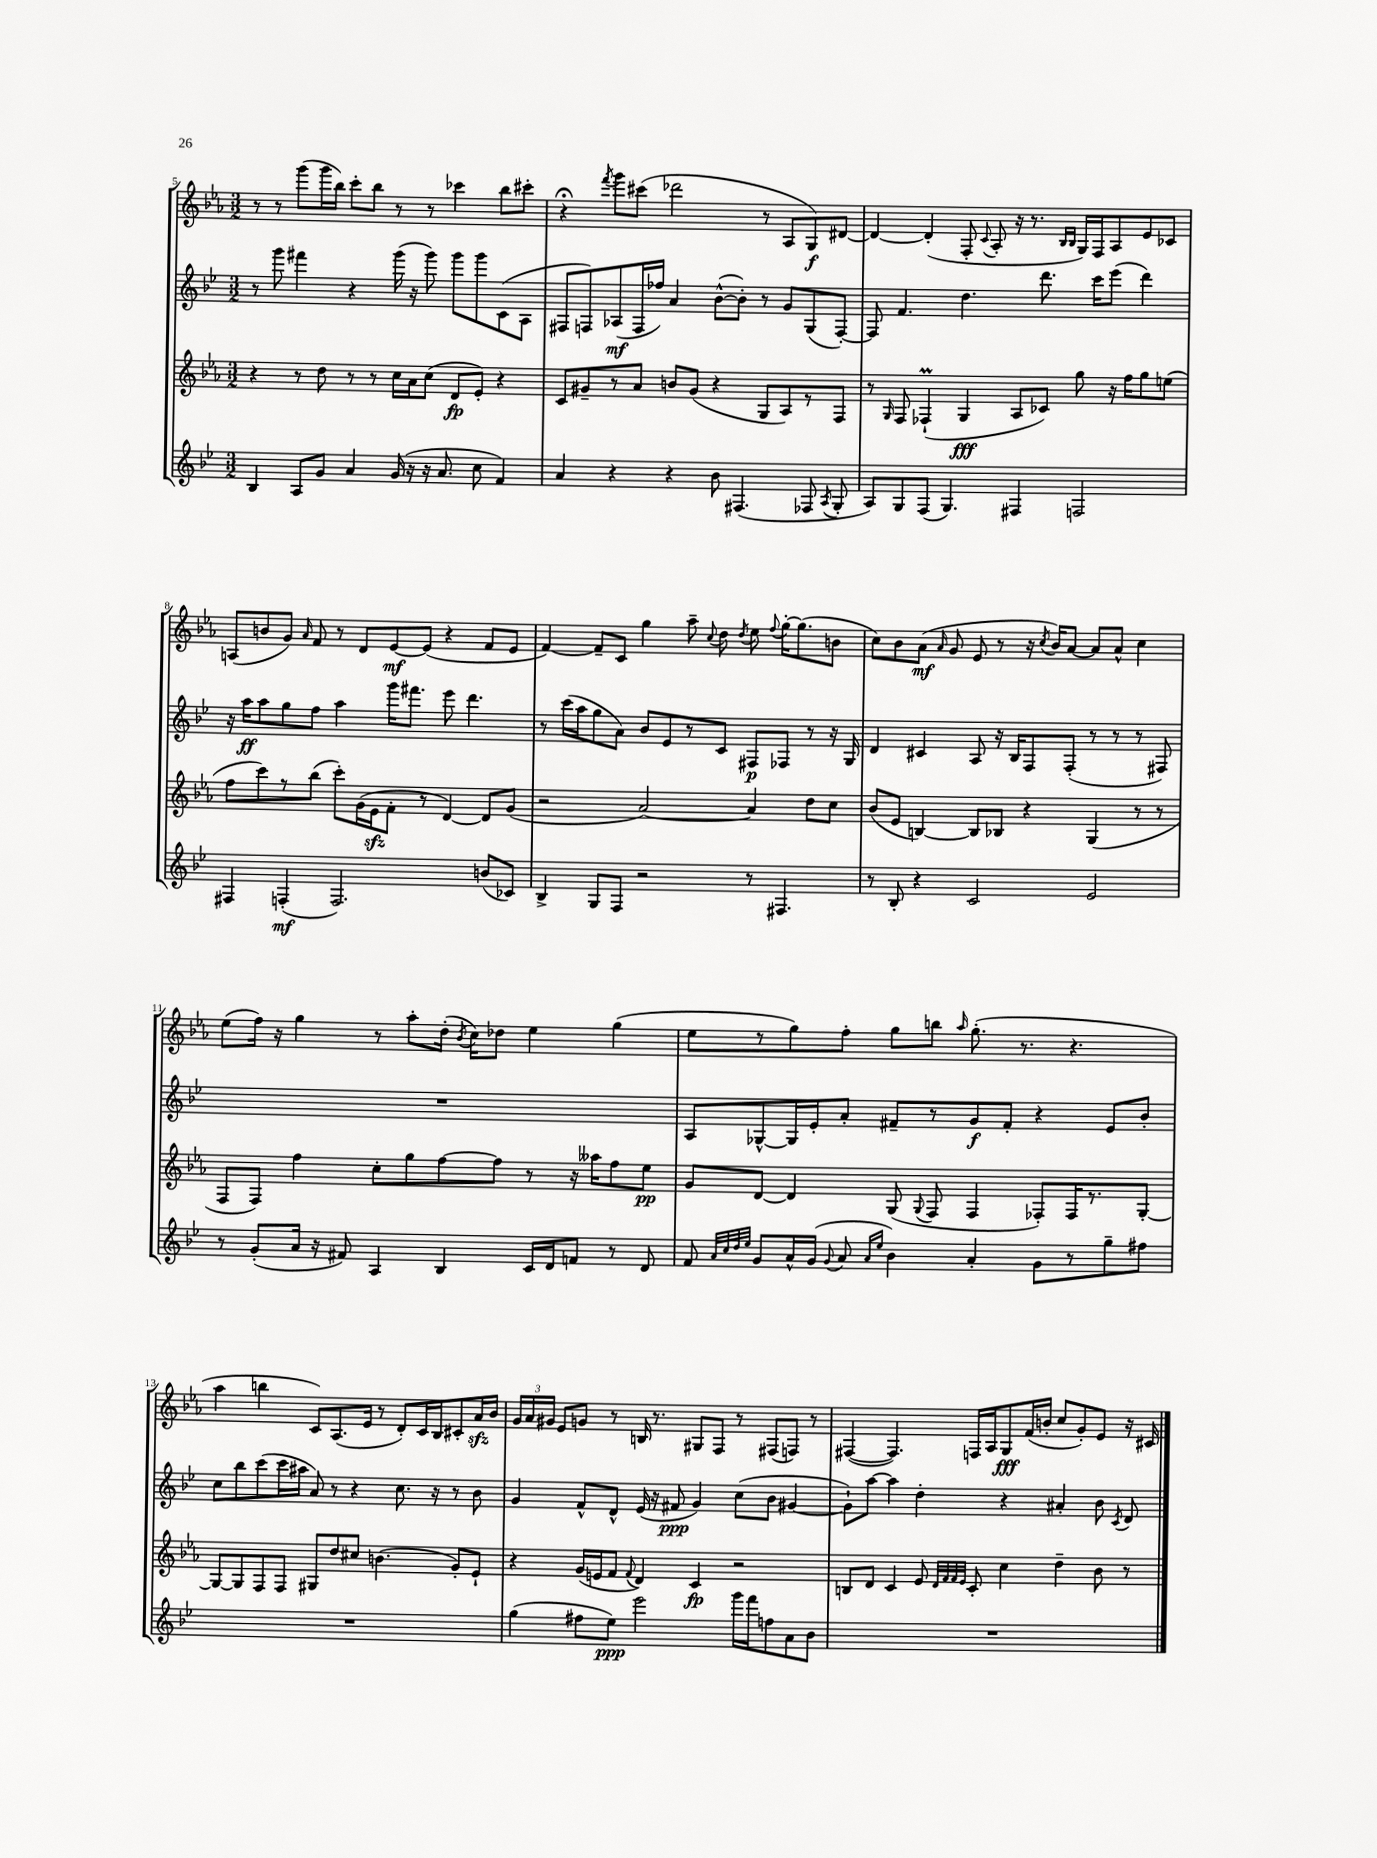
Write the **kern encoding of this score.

**kern	**kern	**kern	**kern
*staff4	*staff3	*staff2	*staff1
*clefG2	*clefG2	*clefG2	*clefG2
*k[b-e-]	*k[b-e-a-]	*k[b-e-]	*k[b-e-a-]
*M3/2	*M3/2	*M3/2	*M3/2
4B-/	4r	8r	8r
.	.	8ggg\	8r
8A/L	8r	4fff#\	(8ggg\L
8g/J	8dd\	.	16ggg\L
.	.	.	16bb-\JJ)
4a/	8r	4r	8ccc'\L
.	8r	.	8bb-\J
(16g/	16cc\LL	(16ggg\	8r
16r	16a-\J	16r	.
16r	(8cc\J	8ggg\)	8r
8.a/	.	.	.
.	8d/L	8ggg\L	4ccc-\
8cc\	8e-'/J)	8ggg\	.
4f/)	4r	(8c\	8bb-\L
.	.	8A\J	8ccc#'\J
=	=	=	=
4a/	8c/L	8F#/L	4r;
.	8g#~/	8F/)	.
.	.	.	8qfff/
4r	8r	(8A-/	8ggg\L
.	8a-/J	16F/L	(8ccc#\J
.	.	16ff-/JJ)	.
4r	8b/L	4a/	2ddd-\
.	(8g#/J	.	.
8b-\	4r	([8b-^^\L	.
(4.F#/	.	8b-'\]J)	.
.	8G/L	8r	8r
.	8A-/)	8g/L	8A-/L
8F-/	8r	(8G/	8G/)
8qA/	.	.	.
8G'/	8F/J	[8F'/J)	[8d#/J
=	=	=	=
8A/L)	8r	8F/]	4d#/_
.	16qqG/	.	.
8G/	8F/	4.f/	.
(8F/J	(4F-`/	.	(4d#'/]
4.G/)	.	.	.
.	4G/	4.dd\	8F'/
.	.	.	8qqc/
.	.	.	8A-'/
4F#/	8A-/L	.	16r
.	.	.	8.r
.	8c-/J)	8.ddd\	.
.	.	.	16qqB-/LL
.	.	.	16qqB-/JJ
2F/	8gg\	.	16G/LL)
.	.	16ccc\LK	16F/J
.	16r	(8eee-\J	8A-/
.	16ff\LK	.	.
.	8gg\	4ddd\)	8e-/
.	(8ee\J	.	8c-/J
=	=	=	=
4F#/	8ff\L	16r	(8A/L
.	.	16aa\LK	.
.	8ccc\)	8aa\	8b/
(4F'/	8r	8gg\	8g/J)
.	.	.	16qqa-/
.	(8bb-\J	8ff\J	8f/
2.F/)	8ccc'\L)	4aa\	8r
.	(16g\L	.	8d/L
.	16e-\J	.	.
.	8f'\J	16ggg\LK	[8e-/
.	.	8.fff#\J	.
.	8r	.	(8e-/]J
.	[4d/)	8eee-\	4r
.	.	4.ddd\	.
(8b/L	8d/]L	.	8f/L
8c-/J)	(8g/J	.	8e-/J
=	=	=	=
4B-^/	2r	8r	[4f/)
.	.	(16ccc\LL	.
.	.	16aa\J	.
8G/L	.	8gg\	8f~/]L
8F/J	.	8a\J)	8c/J
2r	[2a-/)	8b-/L	4gg\
.	.	8e-/	.
.	.	8r	8aa-~\
.	.	.	8qqcc/
.	.	8c/J	8dd\
.	.	.	8qdd/
8r	4a-/]	8F#/L	8ee-\
.	.	.	8qqff/
4.F#/	.	8F-/J	[16gg'\LK
.	.	.	(8.gg\]
.	8dd\L	8r	.
.	8cc\J	16r	8b\J
.	.	16G/	.
=	=	=	=
8r	(8b-/L	4d/	8cc\L)
8B-'/	8e-/J	.	8b-\
4r	[4B/)	4c#/	(8a-\J
.	.	.	16qqa-/
.	.	.	8g/
2c/	8B/]L	8A/	8e-/
.	8B-/J	16r	8r
.	.	16B-/LK	.
.	4r	8F/	16r
.	.	.	8qcc/
.	.	.	16b-/LK)
.	.	(8F'/J	[8a-/J
2e-/	(4G/	8r	8a-/]L
.	.	8r	8a-^^/J
.	8r	8r	4cc\
.	8r	8F#/)	.
=	=	=	=
8r	8F/L	1.r	(8ee-\L
(8g'/L	8F/J)	.	16ff\Jk)
.	.	.	16r
16a/Jk	4ff\	.	4gg\
16r	.	.	.
8f#/)	.	.	.
4A/	8cc'\L	.	8r
.	8gg\	.	8aa-'\L
4B-/	[8ff\	.	(16dd'\Jk
.	.	.	8qb-/
.	.	.	16cc\LK)
.	8ff\]J	.	8dd-\J
16c/LL	8r	.	4ee-\
16d/J	.	.	.
8f/J	16r	.	.
.	16aa--\LK	.	.
8r	8ff\	.	(4gg\
8d/	8ee-\J	.	.
=	=	=	=
8f/	8g/L	8A/L	8ee-\L
32qqa/LLL	.	.	.
32qqcc/	.	.	.
32qqdd/	.	.	.
32qqee-/JJJ	.	.	.
8g/L	[8d/J	[8G-^^/	8r
16a^^/L	4d/]	16G-/]L	8gg\)
(16g/JJ	.	16e-'/J	.
8qqg/	.	.	.
8a/	.	8a'/J	8ff'\J
16qqa/LL	.	.	.
16qqee-/JJ	.	.	.
4b-\)	(8G/	8f#~/L	8gg\L
.	8qqG/	.	.
.	8F/	8r	8bb\J
.	.	.	16qqaa-/
4a'/	4F/	8g/	(8.gg'\
.	.	8f#'/J	.
.	.	.	8.r
8g\L	8F-'/L)	4r	.
8r	16F-/K	.	4.r
.	8.r	.	.
8gg~\	.	8e-/L	.
8ff#\J	[8G'/J	8b-'/J	.
=	=	=	=
1.r	8G/_L	8cc\L	4aa-\
.	8G/]	8bb-\	.
.	8F/	(8ccc\	4bb\
.	8F/J	16ccc\L	.
.	.	16aa#\JJ	.
.	8G#/L	8a/)	8c/L)
.	8dd/	8r	(8.A-/
.	8cc#/J	4r	.
.	.	.	16e-/Jk
.	(4.b\	.	8r
.	.	8.cc\	8d'/L)
.	.	.	16c/L
.	.	16r	16B-/J
.	8g'/L)	8r	8c#'/
.	8e-`/J	8b-\	16a-/L
.	.	.	16b-/JJ
=	=	=	=
(4gg\	4r	4g/	24g/LL
.	.	.	24a-/
.	.	.	24g#/JJ
.	.	.	8e-/L
8ff#\L	(16g/LL	8f^^/L	8g/J
.	16e/J	.	.
8ee-\J)	8f/J	8d^^/J	8r
.	8qqf/	.	.
2eee-\	4d/)	(16e-/	16B/
.	.	16r	8.r
.	.	8f#/	.
.	4c/	4g/)	8G#/L
.	.	.	8F/J
16ggg\LL	2r	(8cc\L	8r
16fff\J	.	.	.
8ff\	.	8b-\J	(8F#/L
8a\	.	[4g#/	8F/J)
8b-\J	.	.	8r
=	=	=	=
1.r	8B/L	8g#`\]L)	([4F#/
.	8d/J	[8aa\J	.
.	4c/	4aa\]	4.F#/])
.	8e-/	4dd'\	.
.	32qqd/LLL	.	.
.	32qqf/	.	.
.	32qqf/	.	.
.	32qqe-/JJJ	.	.
.	8c'/	.	16F/LL
.	.	.	16A-/J
.	4cc\	4r	8G/
.	.	.	(16f/L
.	.	.	16b'/JJ
.	4dd~\	4a#'/	8cc/L
.	.	.	8g'/)
.	8b-\	8b-\	8e-/J
.	.	8qc/	.
.	8r	8d/	16r
.	.	.	16c#/
==	==	==	==
*-	*-	*-	*-
